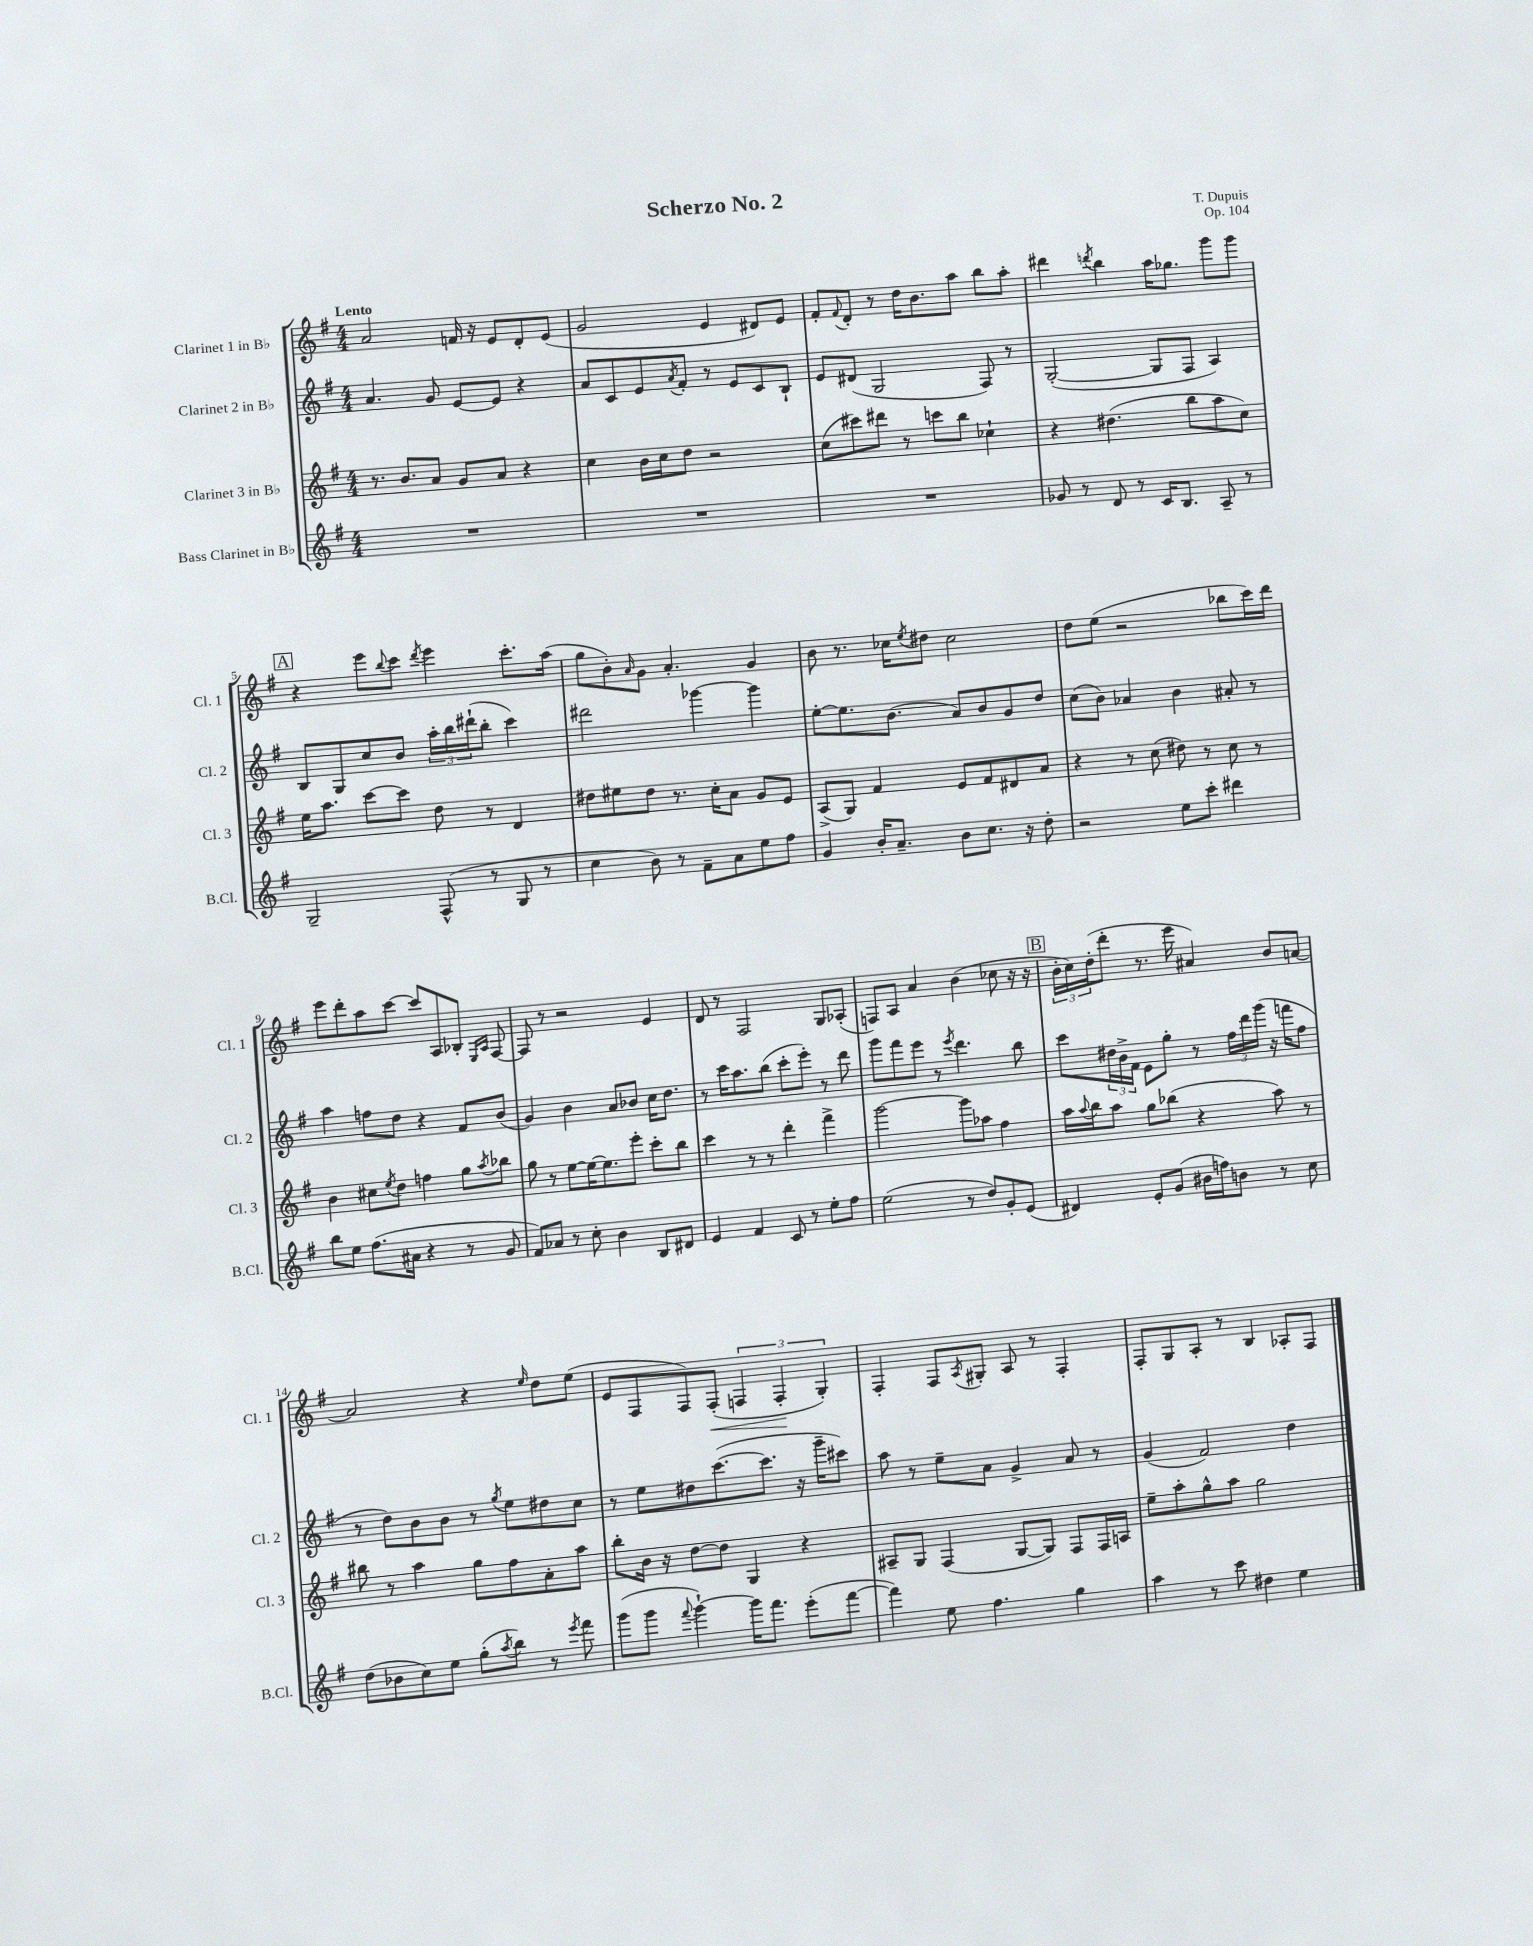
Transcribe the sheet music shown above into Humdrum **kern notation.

**kern	**kern	**kern	**kern
*staff4	*staff3	*staff2	*staff1
*clefG2	*clefG2	*clefG2	*clefG2
*k[f#]	*k[f#]	*k[f#]	*k[f#]
*M4/4	*M4/4	*M4/4	*M4/4
1r	8.r	4.a	2a
.	8.b	.	.
.	8a	8g	.
.	8g	[8e	16f
.	.	.	16r
.	8a	8e]	8e
.	4r	4r	8d'
.	.	.	(8e
=	=	=	=
1r	4cc	8a	2g
.	.	8c	.
.	16b	8e	.
.	16cc	.	.
.	.	8qa	.
.	8dd	8f#'	.
.	2r	8r	4e
.	.	8e	.
.	.	8c	8d#)
.	.	8B`	8e
=	=	=	=
1r	(8cc	8e	8f#'
.	.	.	8qqf#
.	8ccc#)	(8d#	8d'
.	8ddd#	2G	8r
.	8r	.	16dd
.	.	.	8.b
.	8ccc	.	.
.	8bb	.	8aa
.	4cc-`	8F#)	8bb
.	.	8r	8aa'
=	=	=	=
8g-	4r	([2G'	4ddd#
8r	.	.	.
.	.	.	8qddd
8d	(4.dd#	.	4bb
8r	.	.	.
16c	.	8G]	16aa
8.B	.	.	8.gg-
.	8bb	8F#	.
8A~	8aa	4A)	8ggg
8r	8cc)	.	8ggg
=	=	=	=
2G~	16ee	8B	4r
.	8.aa	.	.
.	.	8G	.
.	[8ccc	8cc	8eee
.	.	.	8qqbb
.	8ccc]	8b	8ccc
.	.	.	8qddd
(8F#^^	8dd	24aa'	4eee
.	.	24bb	.
.	.	(24ddd#`	.
8r	8r	8bb'	.
8G	4d	4ccc)	8.ccc'
8r	.	.	.
.	.	.	(16aa
=	=	=	=
4cc	8dd#	2ddd#	8gg
.	8ee#	.	8b')
.	.	.	16qqa
8b)	8dd#	.	8g
8r	8.r	.	4.a'
8f#~	.	[4ggg-	.
.	16cc'	.	.
8a	8a	.	.
8ee	8g	4ggg-]	4g
8ff#	8e	.	.
=	=	=	=
4g	(8A^	[8ee'	8b
.	8G)	8.ee]	8.r
16b'	4f#	.	.
8.a~	.	(8.b	16cc-
.	.	.	8qee
.	.	.	8dd#
8b	8e	8a)	2cc-
8.cc	8f#	8b	.
.	8d#	8g	.
16r	.	.	.
8dd'	8a	8dd	.
=	=	=	=
2r	4r	(8cc	8dd
.	.	8b)	(8ee
.	8r	4a-	2r
.	(8cc	.	.
8ee	8dd#)	4b	.
8ccc'	8r	.	.
4ddd#	8cc	8a#'	8bb-
.	8r	8r	16ccc)
.	.	.	16ddd
=	=	=	=
8bb	4b	4aa	8eee
8ee	.	.	8ddd'
(8.ff#	8cc#	8ff	8aa
.	8qee	.	.
.	8dd	8dd	[8ccc
16a#	.	.	.
4r	4ff	4r	8ccc]
.	.	.	8A
8r	8gg	8f#	8B-'
.	.	.	16qqE
.	8qaa	.	16qqA
8g	8bb-	(8b	[8F#
=	=	=	=
8f#)	8gg	4g)	8F#]
8a-	8r	.	8r
8r	[8ee	4b	2r
8cc'	16ee_	.	.
.	8.ee]	.	.
4b	.	8a	.
.	8eee'	8b-	.
8B	8ccc'	16cc	4e
.	.	8.dd	.
8d#	8bb	.	.
=	=	=	=
4e	4ccc	8r	8d
.	.	16ccc	8r
.	.	8.aa	.
4f#	8r	.	2F#
.	8r	(8bb	.
8c	4ddd'	8ccc'	.
8r	.	8eee')	.
8ee'	4fff#^	8r	8G
8ff#	.	8ddd	(8A-'
=	=	=	=
(2ee	[2ggg	8ggg	8F)
.	.	8fff#	8A
.	.	8eee	4a
.	.	8r	.
.	.	8qeee	.
8r	8ggg]	4.ddd	(4b
8dd)	8aa-	.	.
8g'	4ff#	.	8cc-
(8e	.	8bb	16r
.	.	.	16r
=	=	=	=
4d#)	16aa	8ccc	24b'
.	.	.	24cc)
.	8qqaa	.	.
.	16bb	.	.
.	.	.	(24dd'
.	8aa	24dd#	8ddd'
.	.	24b^	.
.	.	24f#	.
8e'	8gg	8e	8.r
(8g	(8bb-	8gg'	.
.	.	.	16eee
16b#	4r	8r	4a#)
16ff)	.	.	.
8b	.	24ff#	.
.	.	24ddd	.
.	.	(24ggg	.
8r	8aa)	16r	8b
.	.	16fff	.
8cc	8r	8ff#	[8a
=	=	=	=
(8dd	8bb#	8r	2a]
8b-	8r	8dd)	.
8cc)	4aa	8b	.
8ee	.	8b	.
(8gg'	8gg	8r	4r
8qaa	.	8qgg	.
8bb)	8ff#	8ee	.
.	.	.	16qqee
8r	8a'	8dd#	8dd
8qeee	.	.	.
8fff#	8aa	8cc	(8ee
=	=	=	=
(8ggg	8bb'	8r	8e
8ggg	16b	8ee	8F#
.	16r	.	.
8qqfff#	.	.	.
[4ggg`)	[8dd	8dd#	8F#)
.	8dd]	([8.ccc	(8F#'
16ggg]	4G	.	6F
8.fff#	.	8.ccc]	.
.	.	.	6F'
(8eee'	4r	16r	.
.	.	16ggg~	.
.	.	.	6G')
[8fff#	.	8ccc#)	.
=	=	=	=
4fff#])	8A#~	8aa	4F#'
.	8G	8r	.
8ee	(4F#	8ee~	8F#
.	.	.	8qA
4.ff#	.	8a	8G#'
.	[8G	4g^	8A
.	8G])	.	8r
4gg	8F#	8a	4F#'
.	16F#	8r	.
.	16A	.	.
=	=	=	=
4aa	8ee~	(4g	8F#'
.	8aa'	.	8G
8r	8gg^^	2f#)	8A'
8ccc	8aa	.	8r
4dd#	2gg	.	4B
4ee	.	4dd	8A-'
.	.	.	8F#
==	==	==	==
*-	*-	*-	*-
